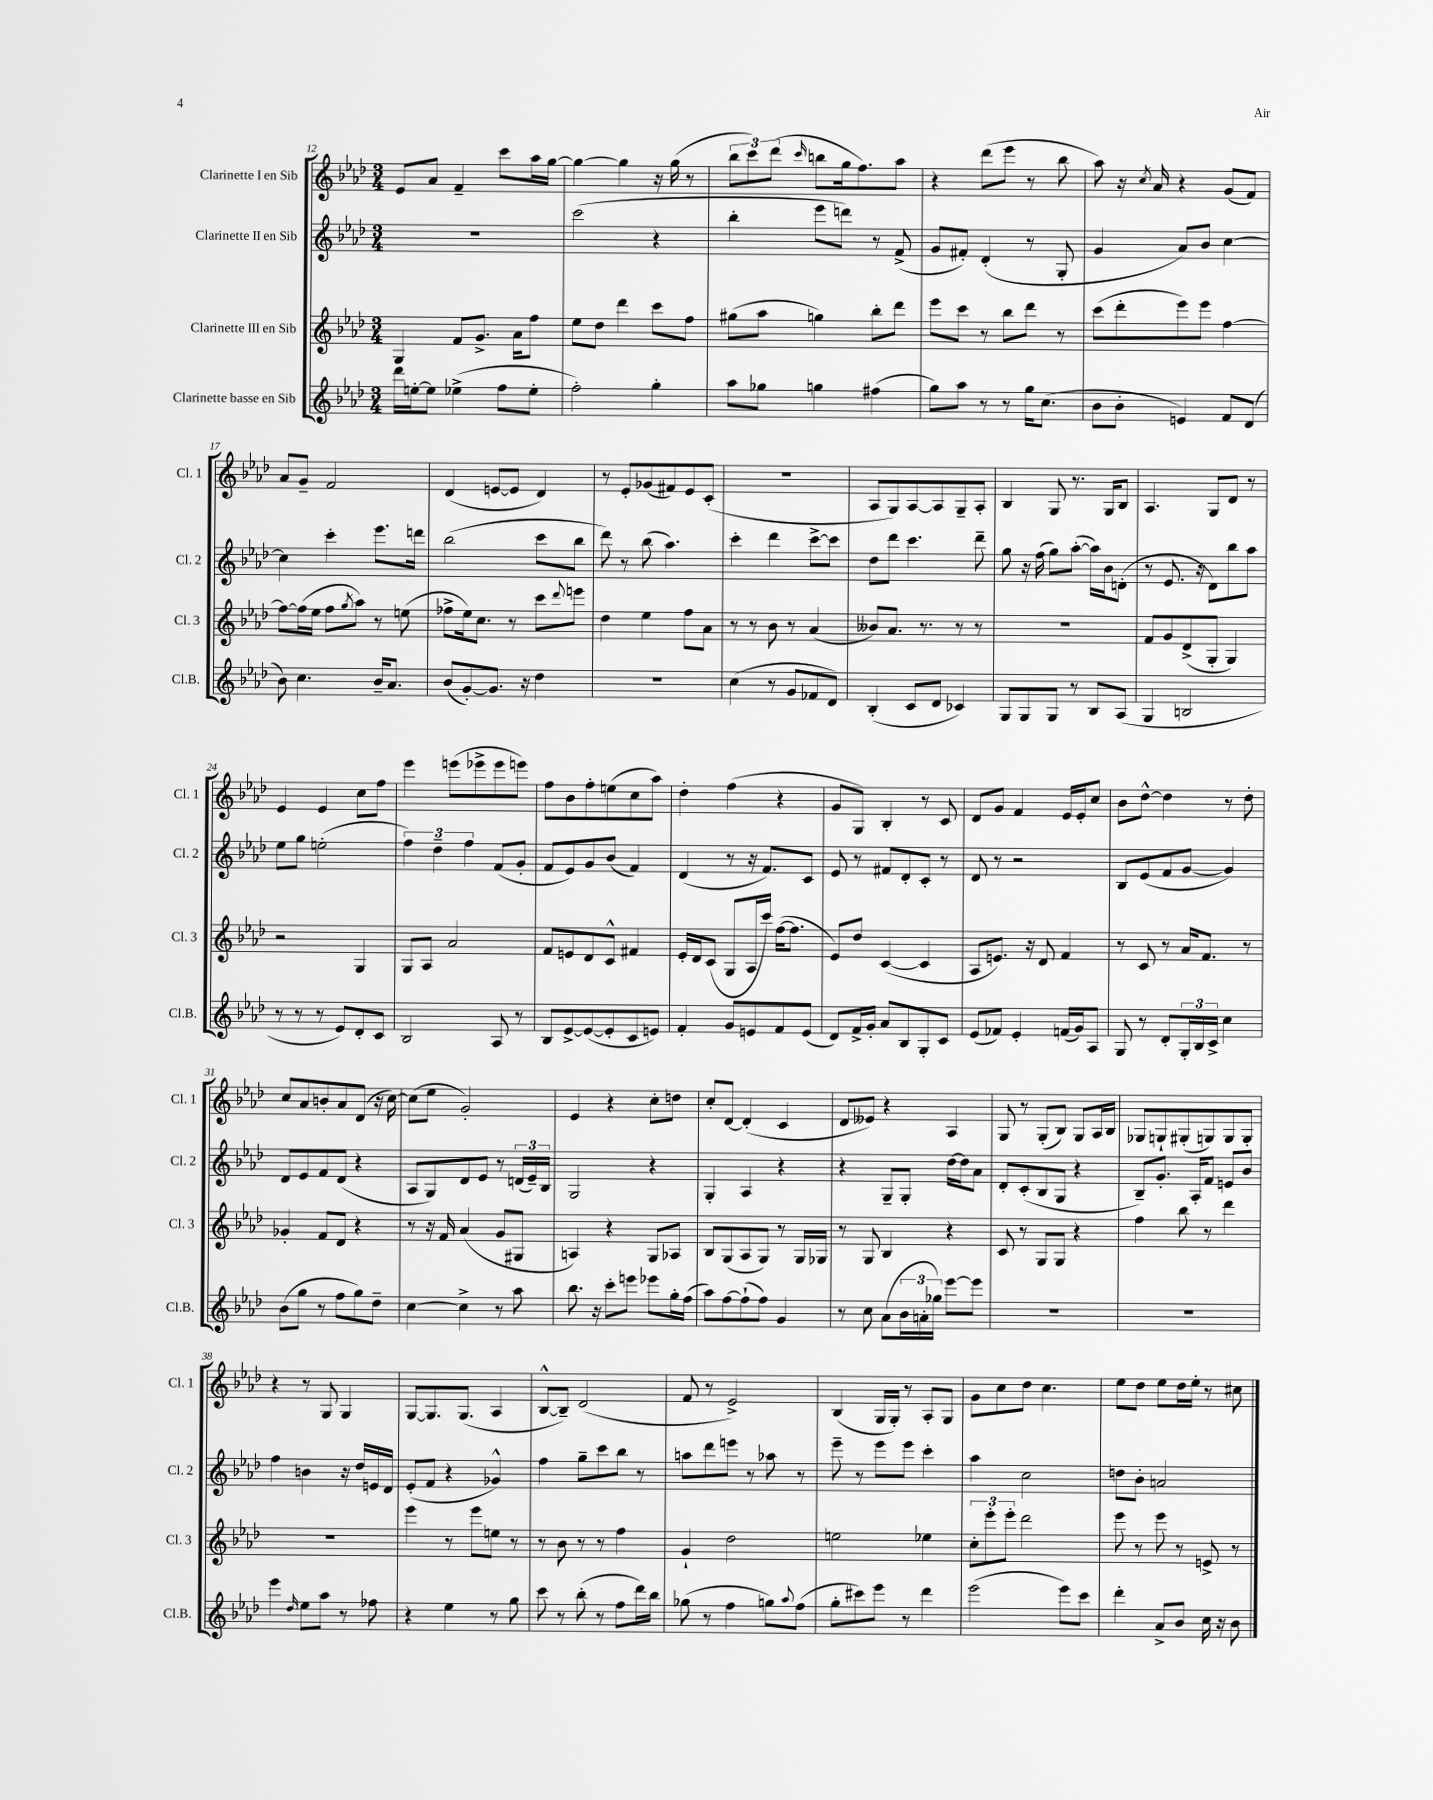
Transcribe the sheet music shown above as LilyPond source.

<<
\new StaffGroup <<
\new Staff = "s0" \with { instrumentName = "Clarinette I en Sib" shortInstrumentName = "Cl. 1" } {
    \clef treble \key aes \major \numericTimeSignature \time 3/4
    ees'8 aes'8 f'4-- c'''8 aes''16 g''16~ |
    g''4~ g''4 r16 g''16( r8 |
    \tuplet 3/2 { bes''8 c'''8) des'''8( } \grace { c'''16 } b''8 g''16 f''8.) aes''8 |
    r4 des'''8( ees'''8 r8 bes''8 |
    aes''8) r16 \acciaccatura { c''8 } aes'16 r4 g'8( f'8) |
    aes'8 g'8-- f'2 |
    des'4( e'8~ e'8 des'4) |
    r8 ees'8-. ges'8( fis'8) ees'8 c'8-.( |
    R2. |
    aes8 g8) aes8~ aes8 g8-- aes8-. |
    bes4 g8 r8. g16 bes8 |
    aes4. g8 des'8 r8 |
    ees'4 ees'4 c''8 f''8 |
    ees'''4 e'''8( ees'''8-> ees'''8 e'''8) |
    f''8 bes'8 f''8-. e''8( c''8 aes''8) |
    des''4-. f''4( r4 |
    g'8 g8) bes4-. r8 c'8 |
    des'8 g'8 f'4 ees'16 ees'16-. c''8 |
    bes'8 des''8~-^ des''4 r8 des''8-. |
    c''8 aes'8 b'8-. aes'8 des'8( r16 c''16~) |
    c''8( ees''8 g'2-.) |
    ees'4 r4 c''8-. d''8 |
    c''8-. des'8~ des'4-.( c'4 |
    des'8 eeses'8) r4 aes4 |
    g8 r8 g8-.( bes8) g8 aes16 bes16 |
    ges8 g8-! gis8-.( g8) g8 g8-. |
    r4 r8 g8 g4 |
    g8~ g8. g8.( aes4 |
    bes8~-^ bes8--) des'2( |
    f'8 r8 ees'2->) |
    bes4( g16 g16-.) r8 aes8-. g8 |
    g'8 c''8 des''8 c''4. |
    ees''8 des''8 ees''8 des''16 ees''16-. r8 cis''8 \bar "|." |
}
\new Staff = "s1" \with { instrumentName = "Clarinette II en Sib" shortInstrumentName = "Cl. 2" } {
    \clef treble \key aes \major \numericTimeSignature \time 3/4
    R2. |
    c'''2( r4 |
    bes''4-. ees'''8 d'''8) r8 f'8->( |
    g'8 fis'8-.) des'4-.( r8 g8-. |
    g'4 aes'8) bes'8 c''4~ |
    c''4 c'''4-. ees'''8. d'''16 |
    bes''2( c'''8 bes''8 |
    des'''8) r8 bes''8( aes''4.) |
    c'''4-. des'''4 c'''8~-> c'''8 |
    des''8 des'''8 c'''4. des'''8-- |
    g''8 r16 f''16( g''8) aes''8~-.( aes''16) bes'16 d'8-.( |
    r8 ees'8. r16 des'8) bes''8 aes''8 |
    ees''8 g''8 e''2-.( |
    \tuplet 3/2 { f''4) des''4-- f''4 } f'8( g'8-. |
    f'8 ees'8) g'8 bes'8( f'4) |
    des'4( r8 r16 f'8.) c'8 |
    ees'8 r8 fis'8 des'8-. c'8-. r8 |
    des'8 r8 r2 |
    bes8 ees'8( f'8 g'8~ g'4) |
    des'8 ees'8 f'8 des'8( r4 |
    aes8 g8) des'8 ees'8 r8 \tuplet 3/2 { d'16( ees'16--) bes16 } |
    g2 r4 |
    g4-. aes4 r4 |
    r4 g8-- g8-. des''16~ des''16 aes'8 |
    des'8-. c'8-.( bes8 g8 r4 |
    bes8--) g'8.-. aes16-. f'8 e'8 bes'8 |
    f''4 b'4 r16 des''16 e'16 des'16 |
    ees'8-.( f'8 r4 ges'4-^) |
    f''4 g''8-- c'''8 bes''8 r8 |
    a''8 des'''8 e'''8 r8 aes''8 r8 |
    ees'''8-- r8 ees'''8 ees'''8 c'''4-. |
    aes''4 c''2 |
    d''8 bes'8-. a'2 \bar "|." |
}
\new Staff = "s2" \with { instrumentName = "Clarinette III en Sib" shortInstrumentName = "Cl. 3" } {
    \clef treble \key aes \major \numericTimeSignature \time 3/4
    g4 f'8 g'8.-> aes'16 f''8 |
    ees''8 des''8 des'''4 c'''8 f''8 |
    gis''8( aes''8 g''4) bes''8-. des'''8 |
    ees'''8 c'''8 r8 bes''8 des'''8 r8 |
    c'''8( des'''8-. ees'''8) ees'''8 f''4~ |
    f''8~ f''16( ees''16 f''8 \acciaccatura { g''8 } aes''8) r8 e''8( |
    fes''8-> ees''16) c''8. r8 c'''8 \appoggiatura { des'''8 } e'''8 |
    des''4 ees''4 f''8 aes'8 |
    r8 r8 bes'8 r8 aes'4( |
    beses'8) aes'8. r8. r8 r8 |
    R2. |
    f'8 g'8 des'8->( g8-. g4) |
    r2 g4 |
    g8 aes8 aes'2 |
    f'8 e'8 des'8 c'8-^ fis'4 |
    ees'16-. des'16 c'8( g8 aes16 c'''16) f''16~( f''8. |
    ees'8) des''8 c'4~( c'4 |
    aes8 e'8.) r16 des'8 f'4 |
    r8 c'8 r8 aes'16 f'8. r8 |
    ges'4-. f'8 des'8 r4 |
    r8 r16 f'16 aes'4( g'8 gis8 |
    a4) r4 g8 aes8 |
    bes8 g8( aes8 g8) r8 g16 ges16 |
    r8 g8 bes4 r4 |
    c'8 r8 g8 g8 r4 |
    f''4 bes''8 r8 des'''4 |
    R2. |
    ees'''4 r8 ees'''8 e''8 r8 |
    r8 bes'8 r8 r8 f''4 |
    g'4-! des''2 |
    e''2 ees''4 |
    \tuplet 3/2 { c''8-. ees'''8-. ees'''8-. } des'''2 |
    ees'''8 r8 ees'''8 r8 e'8-> r8 \bar "|." |
}
\new Staff = "s3" \with { instrumentName = "Clarinette basse en Sib" shortInstrumentName = "Cl.B." } {
    \clef treble \key aes \major \numericTimeSignature \time 3/4
    des'''16 e''16~-. e''8 ees''4->( f''8 ees''8-. |
    f''2-.) g''4-. |
    aes''8 ges''8 g''4 fis''4( |
    g''8) aes''8 r8 r8 g''16 c''8.( |
    bes'8 bes'8-. e'4) f'8 des'8( |
    bes'8) c''4. bes'16-- aes'8. |
    bes'8( g'8~-.) g'8. r16 des''4 |
    R2. |
    c''4( r8 g'8 fes'8 des'8) |
    bes4-.( c'8 des'8 ces'4) |
    g8 g8 g8 r8 bes8 aes8( |
    g4 b2 |
    r8 r8 r8 ees'8) des'8-. c'8 |
    bes2 aes8 r8 |
    bes8 ees'8~-> ees'8~( ees'8-. c'8 e'8) |
    f'4-. g'8 e'8 f'8 e'8( |
    des'8) f'16-> g'16-. aes'8 bes8 g8-. c'8 |
    ees'8( fes'8) ees'4-. f'16( g'16) aes8 |
    g8 r8 des'8-. \tuplet 3/2 { g16-. bes16 c'16-> } c''4 |
    bes'8( g''8 r8 f''8 g''8) des''8-- |
    c''4~ c''4-> r8 aes''8 |
    bes''8. r16 c'''8-. e'''8 ees'''8 g''16-. f''16( |
    aes''8) f''8~ f''8-!( f''8) g'4 |
    r8 c''8 aes'8( \tuplet 3/2 { bes'16 a'16-. ges''16) } ees'''8~ ees'''8 |
    R2. |
    R2. |
    ees'''4 \grace { des''16 } ees''8 aes''8 r8 fes''8 |
    r4 ees''4 r8 g''8 |
    c'''8 r8 bes''8-.( r8 f''8 des'''16) bes''16 |
    ges''8( r8 f''4 g''8) \appoggiatura { aes''8 } f''8( |
    g''8-. cis'''8) ees'''8 r8 des'''4 |
    ees'''2( ees'''8) c'''8 |
    des'''4-. aes'8-> bes'8 c''16 r16 bes'8 \bar "|." |
}
>>
>>
\layout { \context { \Score currentBarNumber = #12 } }
